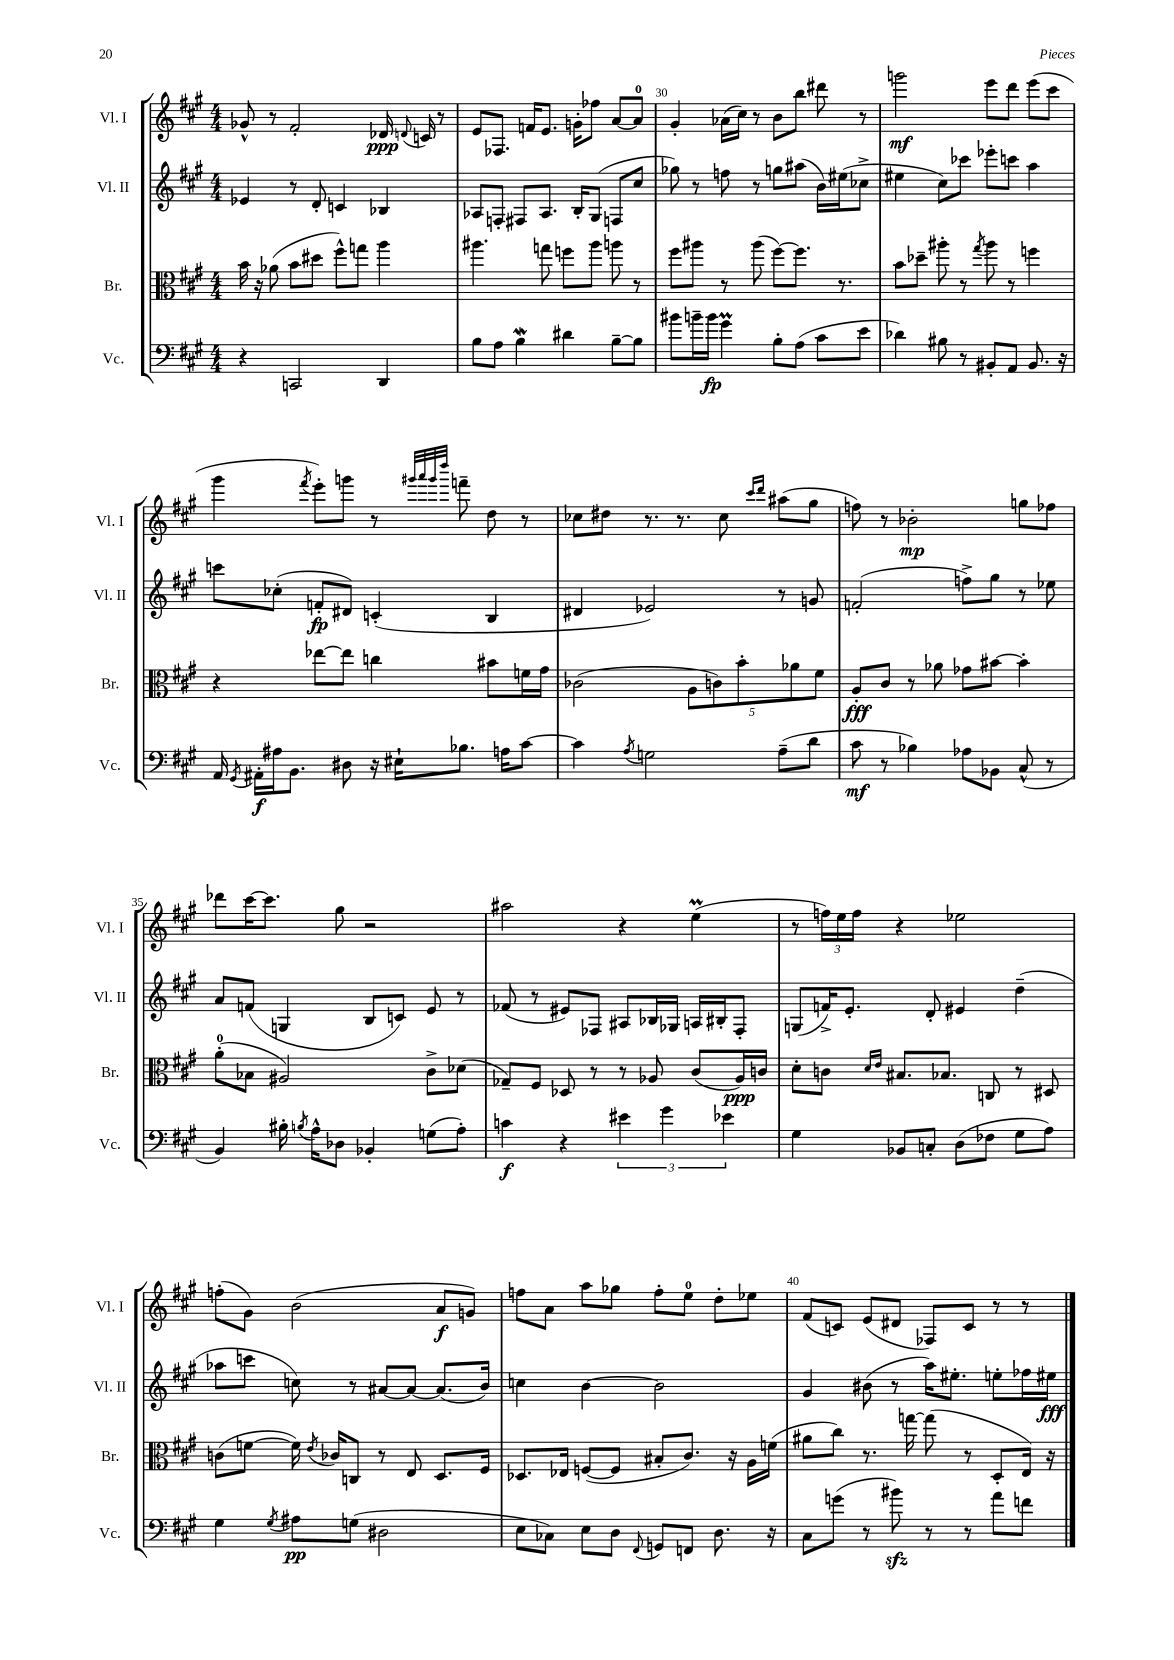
<<
\new StaffGroup <<
\new Staff = "s0" \with { instrumentName = "Vl. I" shortInstrumentName = "Vl. I" } {
    \clef treble \key a \major \numericTimeSignature \time 4/4
    \autoBeamOff ges'8-^ r8 fis'2-. des'16\ppp \appoggiatura { d'8 } c'16 r8 |
    e'8[ fes8.] f'16[ e'8.] g'16[-. fes''8] a'8[~ a'8]-0 |
    gis'4-. aes'16[( cis''16]) r8 b'8[ b''8] dis'''8 r8 |
    g'''2\mf e'''8[ d'''8] e'''8[( cis'''8] |
    gis'''4 \acciaccatura { fis'''8 } e'''8[-.) g'''8] r8 \grace { gis'''32[ a'''32 gis'''32 d''''32] } f'''8-- d''8 r8 |
    ces''8[ dis''8] r8. r8. ces''8 \grace { cis'''16[ d'''16] } ais''8[( gis''8] |
    f''8) r8 bes'2-.\mp g''8[ fes''8] |
    des'''8[ cis'''16~ cis'''8.] gis''8 r2 |
    ais''2 r4 e''4\prall( |
    r8 \tuplet 3/2 { f''16[) e''16 f''16] } r4 ees''2 |
    f''8[-.( gis'8]) b'2( a'8[\f g'8]) |
    f''8[ a'8] a''8[ ges''8] f''8[-. e''8]-0 d''8[-. ees''8] |
    fis'8[( c'8]) e'8[( dis'8] fes8[) c'8] r8 r8 \bar "|." |
}
\new Staff = "s1" \with { instrumentName = "Vl. II" shortInstrumentName = "Vl. II" } {
    \clef treble \key a \major \numericTimeSignature \time 4/4
    \autoBeamOff ees'4 r8 d'8-. c'4 bes4 |
    aes8[ f8]-. fis8[ aes8.] b16[-. gis8]( f8[ cis''8] |
    ges''8) r8 f''8 r8 g''8[ ais''8]( b'16[) eis''16( ces''8]-> |
    eis''4 cis''8[) ces'''8] ees'''8[-. c'''8] a''4 |
    c'''8[ ces''8]-.( f'8[-.\fp dis'8]) c'4-.( b4 |
    dis'4 ees'2) r8 g'8 |
    f'2-.( f''8[->) gis''8] r8 ees''8 |
    a'8[ f'8]( g4 b8[ c'8]) e'8 r8 |
    fes'8( r8 eis'8[) fes8] ais8[ bes16 ges16] a16[ bis16-. fes8]-. |
    g8[( f'16->) e'8.]-. d'8-. eis'4 d''4--( |
    aes''8[ c'''8] c''8) r8 ais'8[~ ais'8]~ ais'8.[( b'16]) |
    c''4 b'4~ b'2 |
    gis'4 bis'8( r8 a''16[) eis''8.]-. e''8[-. fes''16 eis''16]\fff \bar "|." |
}
\new Staff = "s2" \with { instrumentName = "Br." shortInstrumentName = "Br." } {
    \clef alto \key a \major \numericTimeSignature \time 4/4
    \autoBeamOff b'16 r16 aes'8( b'8[ dis''8] fis''8[-^) g''8] a''4 |
    ais''4. g''8 f''8[ ais''8] a''8 r8 |
    fis''8[ ais''8] r8 ais''8( fis''8[~) fis''8.] r8. |
    b'8[ des''8]-- ais''8-. r8 \acciaccatura { gis''8 } ais''8 r8 f''4 |
    r4 ees''8[~ ees''8] c''4 bis'8[ f'16 gis'16] |
    ces'2( \tuplet 5/4 { a8[ c'8) b'8-. aes'8 fis'8] } |
    a8[-.\fff cis'8] r8 aes'8 ges'8[ bis'8]~ bis'4-. |
    a'8[-0-.( bes8] ais2) cis'8[-> des'8]( |
    ges8[--) fis8] des8 r8 r8 aes8 cis'8[( aes16\ppp) c'16] |
    d'8[-. c'8] \grace { d'16[ e'16] } bis8.[ bes8.] c8 r8 dis8 |
    c'8[( f'8]~ f'16) \acciaccatura { e'8 } ces'16[ c8] r8 e8 d8.[ fis16] |
    des8.[ ees16] f8[~( f8] bis8[-. cis'8.]) r16 a16[ f'16]( |
    ais'8[ cis''8]) r8. g''16~ g''8( r8 d8[-. e16]) r16 \bar "|." |
}
\new Staff = "s3" \with { instrumentName = "Vc." shortInstrumentName = "Vc." } {
    \clef bass \key a \major \numericTimeSignature \time 4/4
    \autoBeamOff r4 c,2 d,4 |
    b8[ a8] b4\mordent dis'4 b8[~-- b8] |
    bis'8[ b'16-- b'16]\fp gis'4\prall b8[-. a8]( cis'8[ e'8] |
    des'4) bis8 r8 bis,8[-. a,8] bis,8. r16 |
    a,16 \acciaccatura { gis,8 } ais,16[-.\f ais16 b,8.] dis8 r16 eis16[-! bes8.] a16[ cis'8]~ |
    cis'4 \acciaccatura { a8 } g2 a8[--( d'8] |
    cis'8\mf r8 bes4) aes8[ bes,8] cis8-^( r8 |
    b,4) bis16-. \acciaccatura { b8 } a16[-^ des8] bes,4-. g8[( a8]-.) |
    c'4\f r4 \tuplet 3/2 { eis'4 gis'4 ees'4 } |
    gis4 bes,8[ c8]-. d8[( fes8] gis8[ a8]) |
    gis4 \acciaccatura { gis8 } ais8[\pp g8]( dis2 |
    e8[ ces8]) e8[ d8] \appoggiatura { fis,8 } g,8[ f,8] d8. r16 |
    cis8[ g'8]( r8 bis'8\sfz) r8 r8 a'8[ f'8] \bar "|." |
}
>>
>>
\layout { \context { \Score currentBarNumber = #28 \override BarNumber.break-visibility = ##(#f #t #t) barNumberVisibility = #(every-nth-bar-number-visible 5) } }
